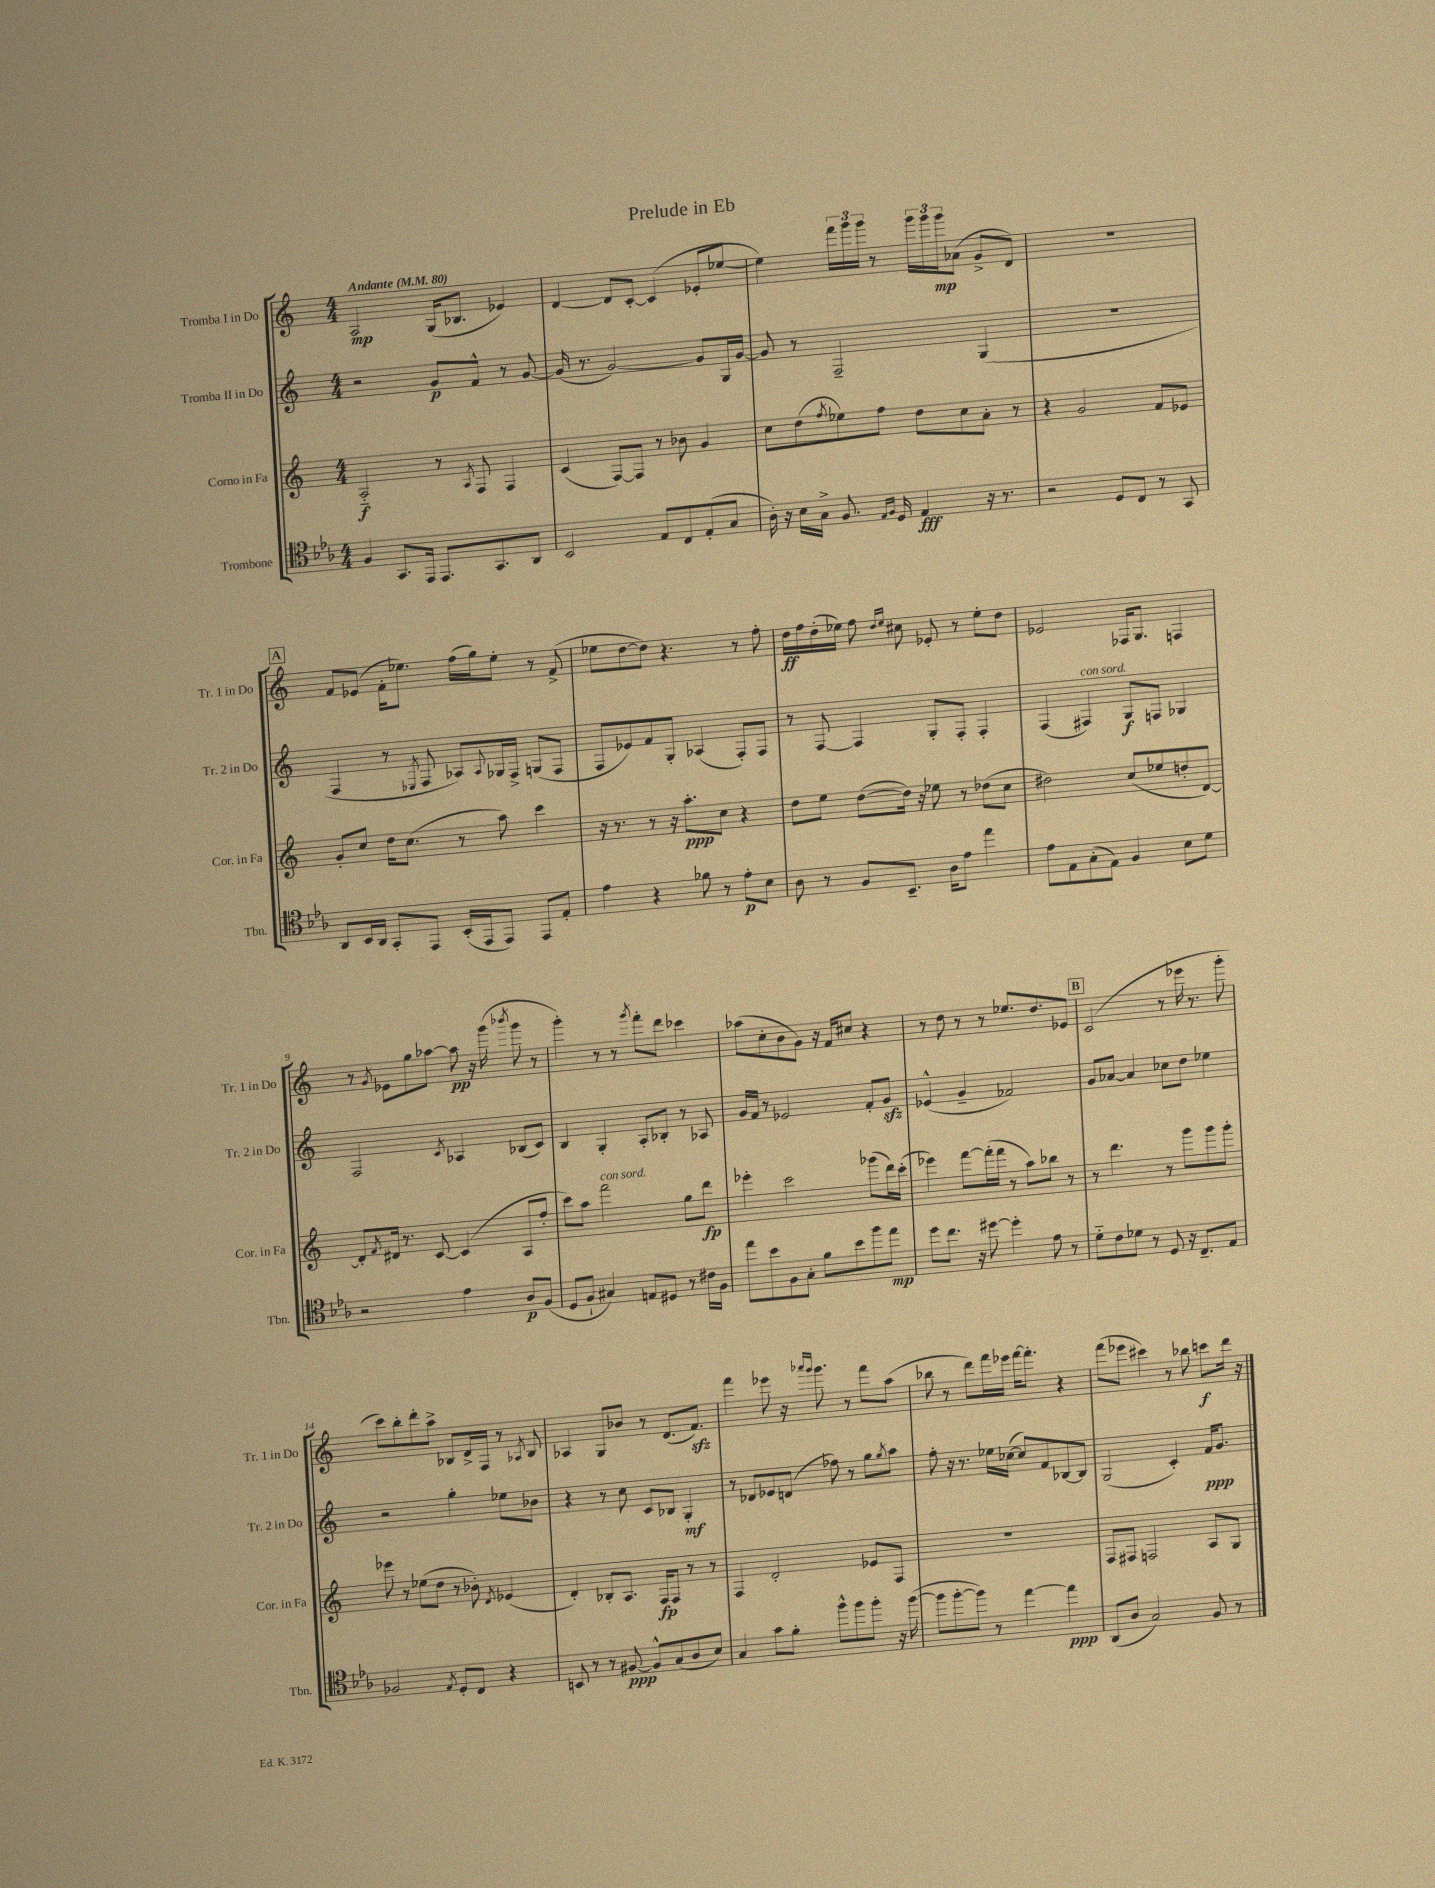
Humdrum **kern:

**kern	**dynam	**kern	**dynam	**kern	**dynam	**kern	**dynam
*part4	*part4	*part3	*part3	*part2	*part2	*part1	*part1
*staff4	*staff4	*staff3	*staff3	*staff2	*staff2	*staff1	*staff1
*I"Trombone	*	*I"Corno in Fa	*	*I"Tromba II in Do	*	*I"Tromba I in Do	*
*I'Tbn.	*	*I'Cor. in Fa	*	*I'Tr. 2 in Do	*	*I'Tr. 1 in Do	*
*clefC4	*	*clefG2	*	*clefG2	*	*clefG2	*
*k[b-e-a-]	*	*k[]	*	*k[]	*	*k[]	*
*M4/4	*	*M4/4	*	*M4/4	*	*M4/4	*
*MM80	*	*MM80	*	*MM80	*	*MM80	*
=1	=1	=1	=1	=1	=1	=1	=1
!	!	!	!	!	!	!LO:TX:a:B:t=Andante	!
4F/	.	2A/	f	2r	.	2A/	mp
8.GG/L	.	.	.	.	.	.	.
16EE-/Jk	.	.	.	.	.	.	.
8.EE-/L	.	8r	.	8g/L	p	(16G/KL	.
.	.	.	.	.	.	8.B-X/J	.
.	.	8qA/	.	.	.	.	.
.	.	8F/	.	8f^^/J	.	.	.
8.GG/	.	.	.	.	.	.	.
.	.	4F/	.	8r	.	4e-X/)	.
8AA-/J	.	.	.	[8g/	.	.	.
=2	=2	=2	=2	=2	=2	=2	=2
2BB-/	.	(4c/	.	(16g/]	.	[4d/	.
.	.	.	.	8.r	.	.	.
.	.	[8F/L)	.	[2g/)	.	8d/L]	.
.	.	8F/J]	.	.	.	[8c'/J	.
8E-/L	.	8r	.	.	.	(4c/]	.
8C/	.	8b-X\	.	.	.	.	.
(8E-'/	.	4g/	.	8g/L]	.	8e-X'/L	.
8G/J	.	.	.	16G/L	.	[8ee-X/J	.
.	.	.	.	[16g/JJ	.	.	.
=3	=3	=3	=3	=3	=3	=3	=3
16A-'\)	.	8cc\L	.	8g/]	.	4ee-\])	.
16r	.	.	.	.	.	.	.
16B-\LL	.	(8dd\	.	8r	.	.	.
16G^\JJ	.	.	.	.	.	.	.
.	.	8qff/	.	.	.	.	.
8.F/	.	8ee-X\)	.	2F~/	.	24fff\LL	.
.	.	.	.	.	.	24ggg\	.
.	.	.	.	.	.	24ggg\JJ	.
.	.	8ff\J	.	.	.	8r	.
16qqE-/LL	.	.	.	.	.	.	.
16qqF/JJ	.	.	.	.	.	.	.
16D/	.	.	.	.	.	.	.
4E-/	fff	8dd\L	.	.	.	24ggg\LL	.
.	.	.	.	.	.	24ggg\	.
.	.	.	.	.	.	24ggg\J	mp
.	.	8cc\	.	.	.	(8a-X\J	.
16r	.	8a'\J	.	(4G/	.	8g^/L	.
8.r	.	.	.	.	.	.	.
.	.	8r	.	.	.	8d/J)	.
=4	=4	=4	=4	=4	=4	=4	=4
2r	.	4r	.	1r	.	1r	.
.	.	2g/	.	.	.	.	.
8D/L	.	.	.	.	.	.	.
8C/J	.	.	.	.	.	.	.
8r	.	8f/L	.	.	.	.	.
8GG/	.	8e-X/J	.	.	.	.	.
!!LO:LB:g=z
!!LO:REH:place=s1:t=A
=5	=5	=5	=5	=5	=5	=5	=5
8AA-/L	.	8g'/L	.	4F/	.	8f/L	.
16BB-/L	.	8cc/J	.	.	.	(8e-X/J	.
16AA-/JJ	.	.	.	.	.	.	.
8GG'/L	.	16dd\KL	.	8r	.	16f'\KL	.
.	.	(8.cc\J	.	.	.	8.ee-X\J)	.
.	.	.	.	8qE-X/	.	.	.
8EE-/J	.	.	.	8F/	.	.	.
(16BB-'/LL	.	8r	.	8A-X/L)	.	(16ff\LL	.
16EE-/J	.	.	.	.	.	16gg\J)	.
.	.	.	.	8qqA-/	.	.	.
8EE-/J)	.	8aa\)	.	16G-X/L	.	8ee-'\J	.
.	.	.	.	16F^/JJ	.	.	.
8EE-/L	.	4ccc\	.	(8Gn/L	.	8r	.
8E-'/J	.	.	.	8F/J	.	(8f^/	.
=6	=6	=6	=6	=6	=6	=6	=6
4e-\	.	16r	.	8F/L	.	8ee-X\L	.
.	.	8.r	.	.	.	.	.
.	.	.	.	8e-X/)	.	[8dd\	.
4r	.	8r	.	8f/	.	8dd\J])	.
.	.	16r	.	8G'/J	.	4.r	.
.	.	8.aa'\L	ppp	.	.	.	.
8f-X\	.	.	.	(4A-X/	.	.	.
8r	.	8cc\J	.	.	.	.	.
8e-'\L	p	4r	.	8F'/L)	.	8r	.
8B-\J	.	.	.	8F/J	.	8ff'\	.
=7	=7	=7	=7	=7	=7	=7	=7
8A-\	.	8dd\L	.	8r	.	16dd\LL	ff
.	.	.	.	.	.	16ff\	.
8r	.	8ee\J	.	[8F/	.	(16dd'\	.
.	.	.	.	.	.	16ee-X\JJ)	.
8F/L	.	([8dd\L	.	4F/]	.	8ff\	.
.	.	.	.	.	.	16qqdd/LL	.
.	.	.	.	.	.	16qqee-/JJ	.
8.BB-~/J	.	16dd\Jk])	.	.	.	8cc#X\	.
.	.	16r	.	.	.	.	.
.	.	8ee-X\	.	8G'/L	.	8e-X'/	.
16A-\KL	.	.	.	.	.	.	.
8e-\J	.	8r	.	8F'/J	.	8r	.
4ee-\	.	(8dd-X\L	.	4F'/	.	8ee-'\L	.
.	.	8cc\J	.	.	.	8dd\J	.
=8	=8	=8	=8	=8	=8	=8	=8
8e-\L	.	2dd#X\)	.	(4F/	.	2e-X/	.
8E-\	.	.	.	.	.	.	.
!	!	!	!	!LO:TX:a:i:t=con sord.	!	!	!
(8G'\	.	.	.	4F#X/)	.	.	.
8E-\J)	.	.	.	.	.	.	.
4F/	.	(8cc/L	.	8G/L	f	16F-X/KL	.
.	.	.	.	.	.	8.G/J	.
.	.	8ee-X/	.	8Fn/J	.	.	.
8B-\L	.	8ddn'/	.	4G-X/	.	4Fn/	.
8d\J	.	[8d/J)	.	.	.	.	.
!!LO:LB:g=z
=9	=9	=9	=9	=9	=9	=9	=9
2r	.	8d'/L]	.	2F/	.	8r	.
.	.	8qf/	.	.	.	8qg/	.
.	.	16d#X/Jk	.	.	.	8e-X\L	.
.	.	8.r	.	.	.	.	.
.	.	.	.	.	.	8gg\	.
.	.	[8c/	.	.	.	[8aa-X\J	.
.	.	.	.	8qc/	.	.	.
4e-\	.	(4c/]	.	4A-X/	.	8aa-\]	pp
.	.	.	.	.	.	16r	.
.	.	.	.	.	.	(16ggg\	.
.	.	.	.	.	.	8qbbb-X/	.
8A-/L	p	8A/L	.	(8B-X/L	.	8ggg\	.
(8F/J	.	8ff'/J	.	8c/J)	.	8r	.
=10	=10	=10	=10	=10	=10	=10	=10
8D/L	.	8ccc\L)	.	4B/	.	4ggg'\)	.
8F`/J	.	8aa\J	.	.	.	.	.
!	!	!LO:TX:a:i:t=con sord.	!	!	!	!	!
4G#X/)	.	2fff\	.	4G'/	.	8r	.
.	.	.	.	.	.	8r	.
.	.	.	.	.	.	8qggg/	.
8En/L	.	.	.	8A'/L	.	8fff'\L	.
8D#X/J	.	.	.	8B-X'/J	.	8ddd\J	.
8r	.	8gg\L	.	8r	.	4ccc-X\	.
16c#X\LL	.	8ddd\J	fp	8A-X/	.	.	.
16F\JJ	.	.	.	.	.	.	.
=11	=11	=11	=11	=11	=11	=11	=11
8ee-\L	.	4eee-X'\	.	16g/LL	.	(8aa-X\L	.
.	.	.	.	16f/JJ	.	.	.
8b-\	.	.	.	8r	.	8cc'\	.
8F\	.	2ccc\	.	2e-X/	.	8b\	.
8G'\J	.	.	.	.	.	8g\J)	.
8f\L	.	.	.	.	.	16r	.
.	.	.	.	.	.	16f/KL	.
8b-\	.	.	.	.	.	8cc#X/J	.
8ff\	.	(8ggg-X\L	.	8f'/L	.	4r	.
8ee-\J	mp	16ddd\L)	.	8gzz/J	.	.	.
.	.	(16ccc'\JJ	.	.	.	.	.
=12	=12	=12	=12	=12	=12	=12	=12
8dd\L	.	4eee-X\)	.	(4e-X^^/	.	8r	.
8.cc\J	.	.	.	.	.	8dd\	.
.	.	[8fff\L	.	4g~/	.	8r	.
16r	.	.	.	.	.	.	.
[8dd#X\	.	(16fff'\L]	.	.	.	8r	.
.	.	16fff\JJ	.	.	.	.	.
4dd#'\]	.	8r	.	2f-X/)	.	8.ee-X/L	.
.	.	8aa\L)	.	.	.	.	.
.	.	.	.	.	.	8.dd/	.
8e-\	.	8bb-X\J	.	.	.	.	.
8r	.	8r	.	.	.	8e-X/J	.
!!LO:REH:place=s1:t=B
=13	=13	=13	=13	=13	=13	=13	=13
8d\L	.	8r	.	8g/L	.	(2c/	.
8c\	.	4.ddd\	.	[8a-X/J	.	.	.
8d-X\J	.	.	.	4a-/]	.	.	.
8r	.	.	.	.	.	.	.
8D/	.	8r	.	8cc-X\L	.	8r	.
16r	.	8ggg\L	.	8dd\J	.	16eee-X\	.
8.C~/L	.	.	.	.	.	8.r	.
.	.	8ggg\	.	4ee-X\	.	.	.
8E-/J	.	8ggg'\J	.	.	.	8ggg'\	.
!!LO:LB:g=z
=14	=14	=14	=14	=14	=14	=14	=14
2F-X/	.	8eee-X\	.	2r	.	8ccc\L)	.
.	.	8r	.	.	.	8bb'\	.
.	.	(8ee-X\L	.	.	.	8ddd'\	.
.	.	8dd\J	.	.	.	8aa^\J	.
8qE-/	.	.	.	.	.	.	.
8D'/L	.	8r	.	4gg'\	.	8B-X/L	.
8C/J	.	8b-X'\)	.	.	.	16d^/L	.
.	.	.	.	.	.	16F/JJ	.
.	.	8qd/	.	.	.	.	.
4r	.	(4e-X/	.	8ee-X\L	.	8r	.
.	.	.	.	.	.	8qA-X/	.
.	.	.	.	8b-X\J	.	8B-/	.
=15	=15	=15	=15	=15	=15	=15	=15
8BBn/	.	4d'/)	.	4r	.	4A-X/	.
8r	.	.	.	.	.	.	.
8r	.	8B-X'/L	.	8r	.	8G/L	.
[8F#X/	ppp	8.A/J	.	8cc\	.	8b-X/J	.
8F#^^/L]	.	.	.	8c/L	.	8r	.
.	.	16F/KL	fp	.	.	.	.
(8G/	.	8F/J	.	8B-X/J	.	(8.d/L	.
8A-/	.	8r	.	4G'/	mf	.	.
.	.	.	.	.	.	8.fzz/J)	.
8B-/J)	.	8r	.	.	.	.	.
=16	=16	=16	=16	=16	=16	=16	=16
4G/	.	4F/	.	8r	.	4fff\	.
.	.	.	.	8d-X/L	.	.	.
8g\L	.	2d'/	.	8e-X/	.	8eee-X\	.
8f'\J	.	.	.	(8dn/J	.	16r	.
.	.	.	.	.	.	16qqaaa-X/LL	.
.	.	.	.	.	.	16qqggg/JJ	.
.	.	.	.	.	.	8.ggg\	.
8ff^^\L	.	.	.	8ff-X\)	.	.	.
8ff\	.	.	.	8r	.	8r	.
8ff'\J	.	8e-X/L	.	8gg\L	.	8fff\L	.
.	.	.	.	8qgg/	.	.	.
16r	.	8F/J	.	8aa\J	.	(8aa\J	.
([16ff\	.	.	.	.	.	.	.
=17	=17	=17	=17	=17	=17	=17	=17
8ff\L]	.	1r	.	8ff'\	.	8bb-X\	.
[8ff'\	.	.	.	16r	.	8r	.
.	.	.	.	8.r	.	.	.
8ff\J])	.	.	.	.	.	8ddd\L)	.
8r	.	.	.	16ee-X\LL	.	16fff\L	.
.	.	.	.	([16cc-X\JJ	.	16eee-X\JJ	.
[4ee-\	.	.	.	8cc-/L])	.	[16fff\KL	.
.	.	.	.	.	.	8.fff'\J]	.
.	.	.	.	8f/	.	.	.
4ee-\]	ppp	.	.	[8B-X/	.	4r	.
.	.	.	.	8B-/J]	.	.	.
=18	=18	=18	=18	=18	=18	=18	=18
(8AA-/L	.	8F/L	.	(2G/	.	(8fff\L	.
8A-/J	.	8F#X/J	.	.	.	8eee-X\J	.
2G/)	.	2Fn/	.	.	.	4ccc#X\)	.
.	.	.	.	4c'/)	.	8r	.
.	.	.	.	.	.	8bb-X\	.
8F/	.	8A/L	.	16f/KL	ppp	8cccn\L	f
.	.	.	.	8.g/J	.	.	.
8r	.	8G/J	.	.	.	16ddd\Jk	.
.	.	.	.	.	.	16r	.
==	==	==	==	==	==	==	==
*-	*-	*-	*-	*-	*-	*-	*-
